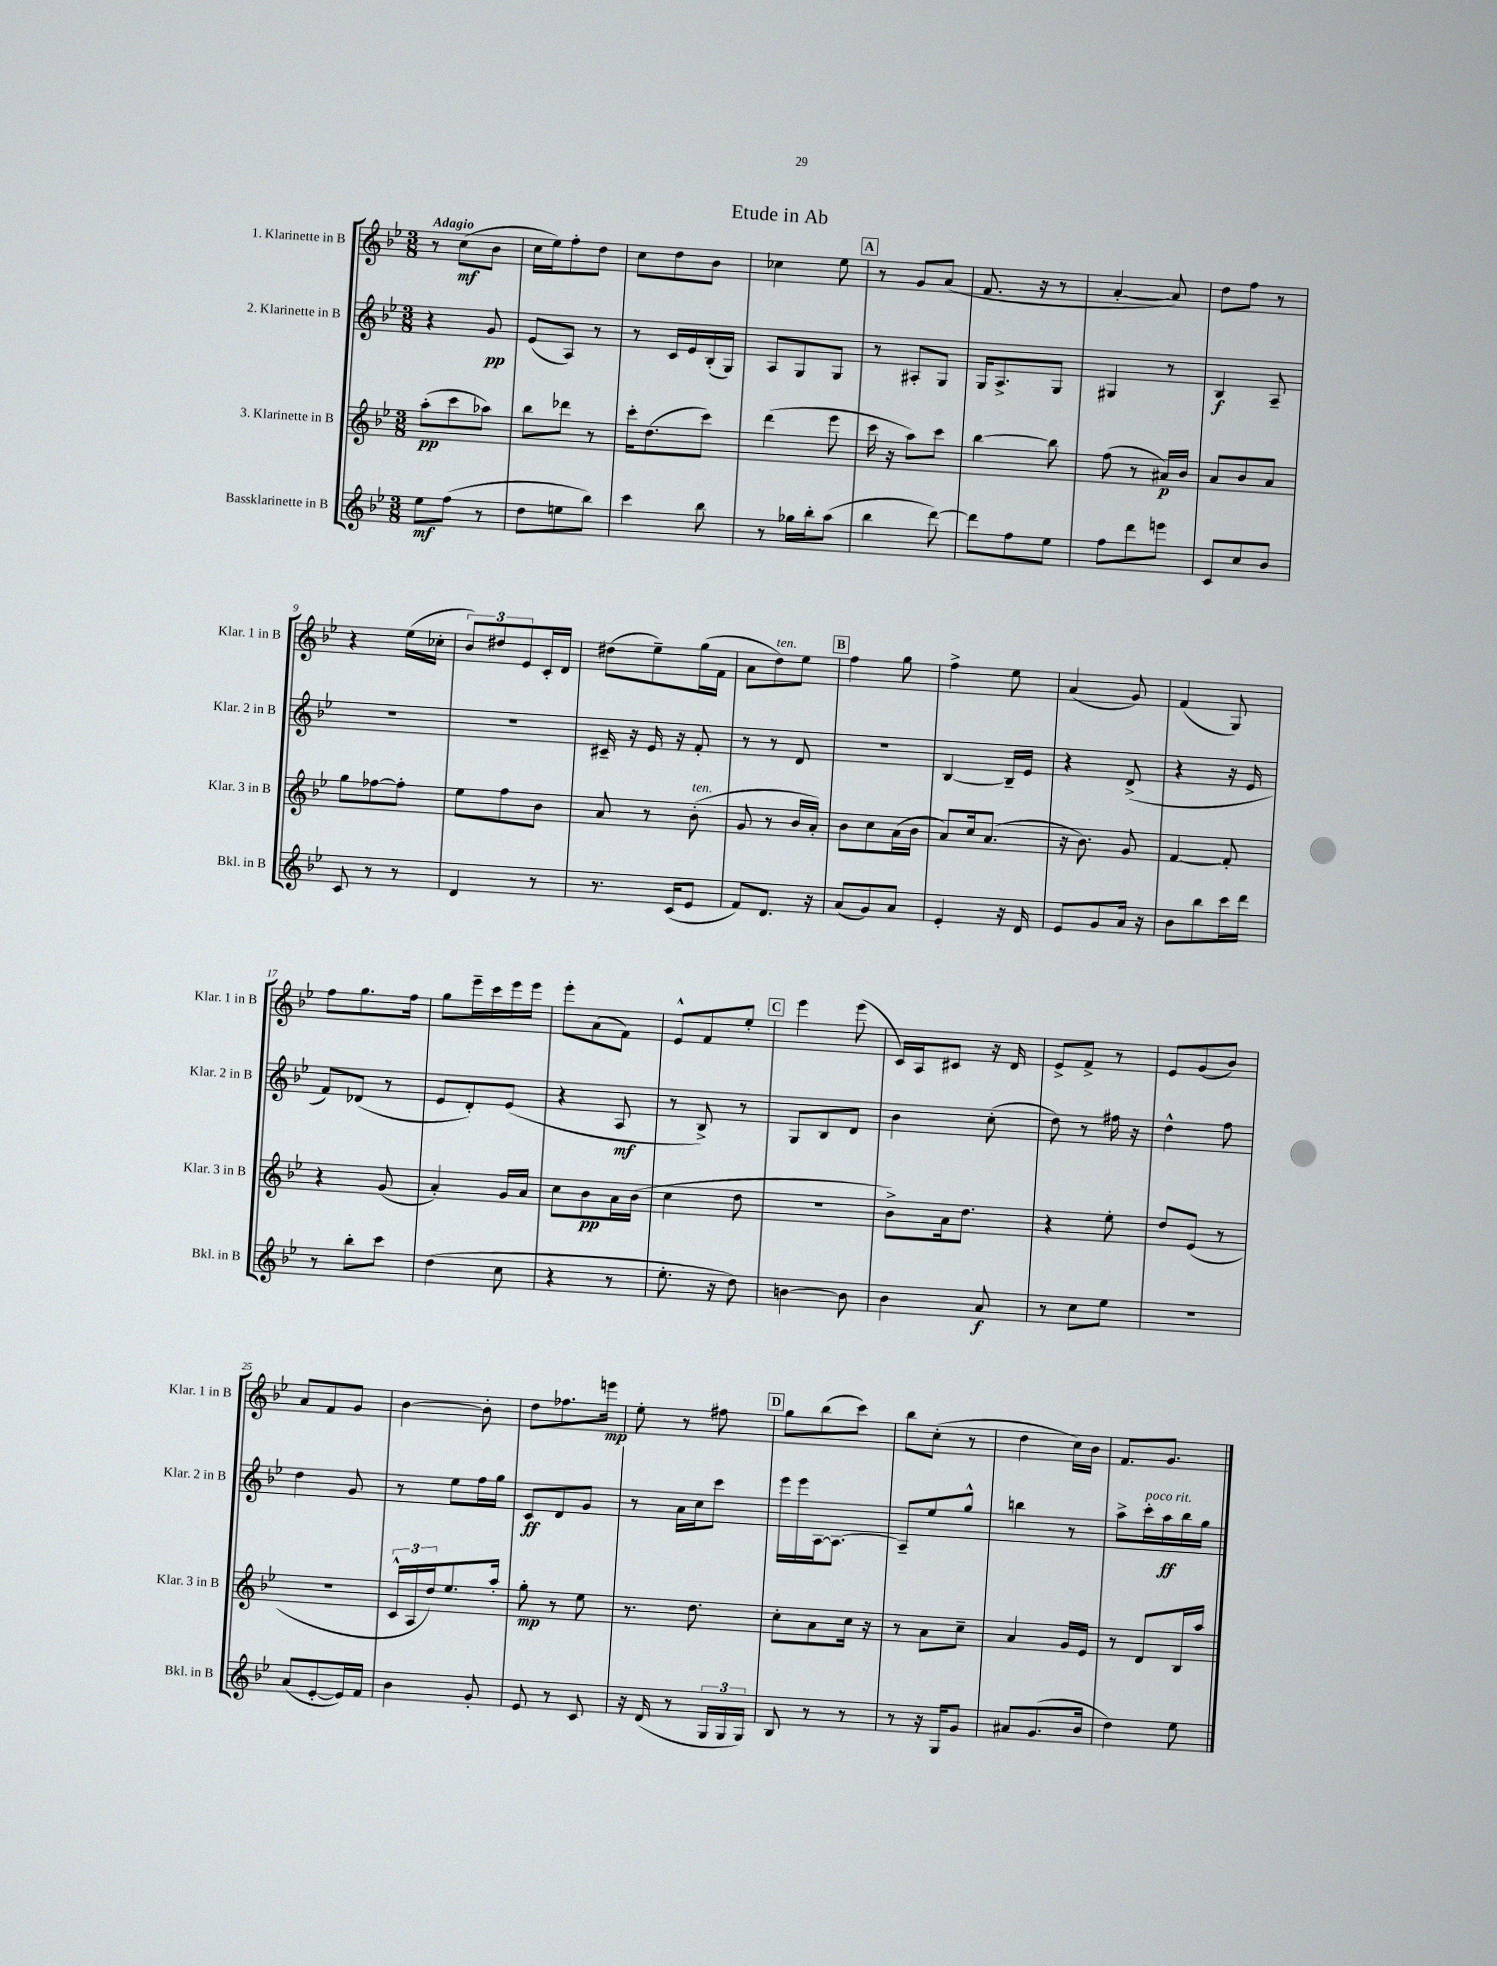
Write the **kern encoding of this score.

**kern	**kern	**kern	**kern
*staff4	*staff3	*staff2	*staff1
*clefG2	*clefG2	*clefG2	*clefG2
*k[b-e-]	*k[b-e-]	*k[b-e-]	*k[b-e-]
*M3/8	*M3/8	*M3/8	*M3/8
8ee-\L	(8aa'\L	4r	8r
(8ff\J	8ccc\	.	(8cc\L
8r	8aa-\J)	8g/	8b-\J
=	=	=	=
8dd\L	8bb-\L	(8e-/L	16cc\LL
.	.	.	16ee-\J)
8ee\	8ddd-\J	8A/J)	8ff'\
8bb-\J)	8r	8r	8dd\J
=	=	=	=
4ccc\	16ccc'\LK	8r	8cc\L
.	(8.dd\	.	.
.	.	16c/LL	8dd\
.	.	16e-/	.
8bb-\	8ccc\J)	(16B-'/	8b-\J
.	.	16G/JJ)	.
=	=	=	=
8r	(4ddd\	8A/L	4cc-\
16gg-\LL	.	8G/	.
16bb-'\J	.	.	.
(8aa\J	8eee-\	8G/J	8ee-\
=	=	=	=
4bb-\	16ccc\	8r	8r
.	16r	.	.
.	8aa\L)	8A#'/L	8g/L
[8ddd\)	8ccc\J	8G/J	(8a/J
=	=	=	=
8ddd\]L	[4bb-\	16G/LK	8.f/
.	.	8.A^/	.
8ff\	.	.	.
.	.	.	16r
8ee-\J	8bb-\]	8G/J	8r
=	=	=	=
8ff\L	(8ff\	4G#/	[4a'/
8ddd\	8r	.	.
8eee\J	16a#/LL)	8r	8a/])
.	16b-/JJ	.	.
=	=	=	=
8c/L	8a/L	4B-/	8dd\L
8cc/	8b-/	.	8ff\J
8b-/J	8a/J	8A~/	8r
=	=	=	=
8c/	8gg\L	4.r	4r
8r	[8ff-\	.	.
8r	8ff-'\]J	.	(16ee-\LL
.	.	.	16cc-'\JJ
=	=	=	=
4d/	8ee-\L	4.r	12b-/L)
.	.	.	12dd#/
.	8ff\	.	.
.	.	.	12e-/
8r	8b-\J	.	16c'/L
.	.	.	16d/JJ
=	=	=	=
8.r	8a/	16c#~/	(8dd#\L
.	.	16r	.
.	8r	16e-/	8ee-~\)
(16c/LK	.	16r	.
8e-/J	(8b-'\	8f'/	(16gg\L
.	.	.	16f\JJ
=	=	=	=
8f/L)	8g/	8r	8a\L
8.d/J	8r	8r	8dd\)
.	16b-/LL	8d/	8ee-\J
16r	16a'/JJ)	.	.
=	=	=	=
(8a/L	8b-\L	4.r	4ff\
8g/)	8cc\	.	.
8a/J	(16a\L	.	8gg\
.	16b-\JJ	.	.
=	=	=	=
4e-'/	8a/L)	[4B-/	4ff^\
.	16cc/k	.	.
.	(8.a/J	.	.
16r	.	16B-~/]LL	8ee-\
16d/	.	16e-/JJ	.
=	=	=	=
8e-/L	16r	4r	(4a/
.	8.b-\)	.	.
8g/	.	.	.
16a/Jk	8g/	(8d^/	8g/)
16r	.	.	.
=	=	=	=
8b-\L	[4f/	4r	(4f/
8bb-\	.	.	.
16ccc\L	8f'/]	16r	8G/)
16ddd\JJ	.	16e-/	.
=	=	=	=
8r	4r	8f/L)	8ff\L
8bb-'\L	.	(8d-/J	8.gg\
8ccc\J	(8g/	8r	.
.	.	.	16ff\Jk
=	=	=	=
(4dd\	4a'/)	8e-/L	8gg\L
.	.	8d'/)	16eee-~\L
.	.	.	16ccc\
8cc\	16g/LL	(8e-/J	16eee-\
.	16a/JJ	.	16eee-\JJ
=	=	=	=
4r	8cc\L	4r	8eee-'\L
.	8b-\	.	(8a\
8r	16a\L	8A/	8f\J)
.	(16b-\JJ	.	.
=	=	=	=
8.ee-'\	4cc\	8r	8e-^^/L
.	.	8B-^/)	8f/
16r	.	.	.
8dd\)	8dd\	8r	8ee-'/J
=	=	=	=
[4b\	4.r	8G/L	4eee-\
.	.	8B-/	.
8b\]	.	8d/J	(8eee-\
=	=	=	=
4b-\	8b-^\L)	4b-\	16c/LL)
.	.	.	16A/J
.	16a\k	.	8c#/J
.	8.dd\J	.	.
8a/	.	(8cc'\	16r
.	.	.	16d/
=	=	=	=
8r	4r	8dd\)	8e-^/L
8cc\L	.	8r	8f^/J
8ee-\J	8ee-'\	16ff#\	8r
.	.	16r	.
=	=	=	=
4.r	8dd/L	4dd^^\	8e-/L
.	(8e-/J	.	(8g/
.	8r	8ff\	8b-/J)
=	=	=	=
(8a/L	4.r	4dd\	8a/L
[8e-'/	.	.	8f/
16e-/]L)	.	8g/	8g/J
16f/JJ	.	.	.
=	=	=	=
4b-\	24c^^/LL	8r	[4b-\
.	24A/	.	.
.	24dd/J)	.	.
.	8.ee-/	8ee-\L	.
8g'/	.	16ff\L	8b-'\]
.	16aa'/Jk	16gg\JJ	.
=	=	=	=
8e-/	8gg'\	8c/L	8dd\L
8r	8r	8d/	8.ff-\
8c/	8ee-\	8g/J	.
.	.	.	16eee\Jk
=	=	=	=
16r	8.r	8r	8ee-'\
(16d/	.	.	.
8r	.	16a\LL	8r
.	8.dd\	16cc\J	.
24G/LL	.	8ccc\J	8ff#\
24G/	.	.	.
24G/JJ)	.	.	.
=	=	=	=
8B-/	8cc'\L	16eee-\LL	8gg\L
.	.	16eee-\	.
8r	8a\	[16A\J	(8bb-\
.	.	8.A\_J	.
8r	16cc\Jk	.	8ccc\J)
.	16r	.	.
=	=	=	=
8r	8r	8A~/]L	8bb-\L
16r	8a\L	8ee-/	(8cc'\J
16G/LK	.	.	.
8g/J	8cc~\J	8gg^^/J	8r
=	=	=	=
8a#/L	4a/	4bb\	4dd\
(8.g/	.	.	.
.	16g/LL	8r	16cc\LL)
16b-/Jk	16e-/JJ	.	16b-\JJ
=	=	=	=
4dd\)	8r	8aa^\L	8.f/L
.	8d/L	16ccc'\L	.
.	.	16aa\	8.g/J
8ee-\	16B-/L	16bb-\	.
.	16aa/JJ	16gg\JJ	.
==	==	==	==
*-	*-	*-	*-
